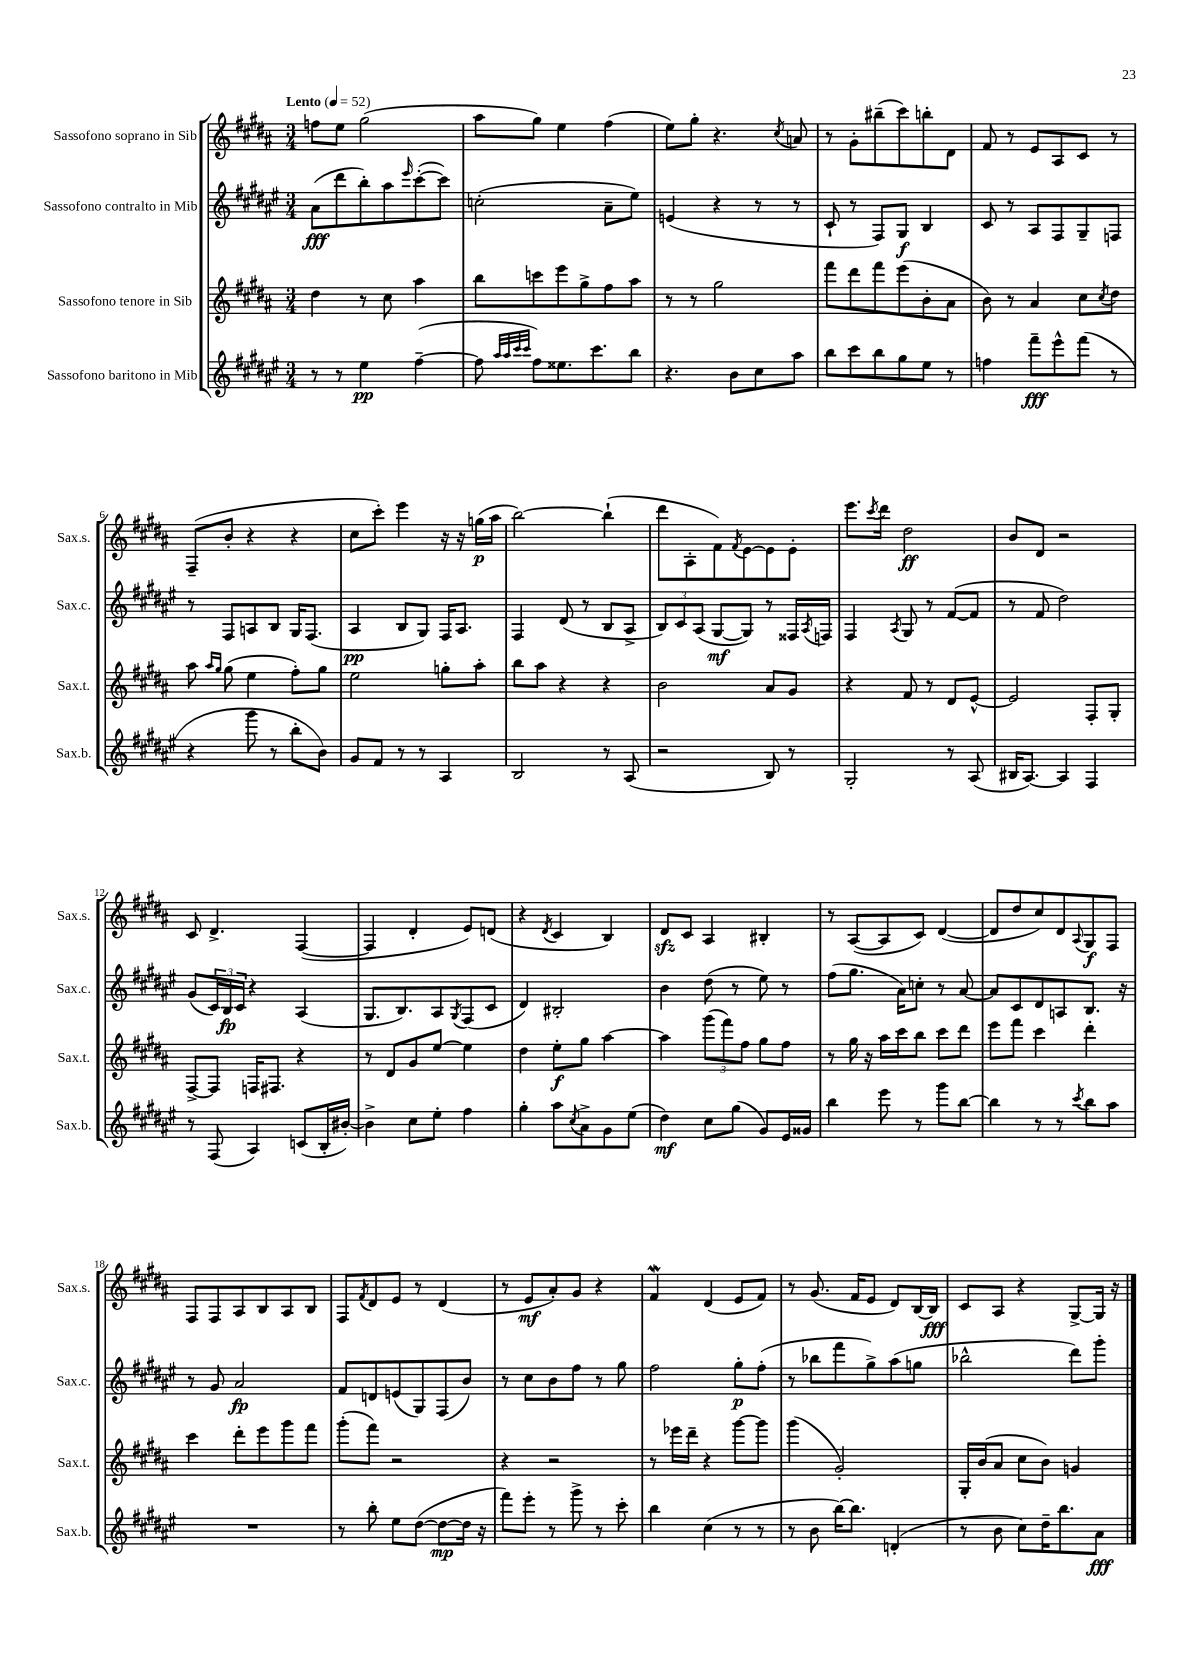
<<
\new StaffGroup <<
\new Staff = "s0" \with { instrumentName = "Sassofono soprano in Sib" shortInstrumentName = "Sax.s." } {
    \clef treble \key b \major \numericTimeSignature \time 3/4 \tempo "Lento" 4 = 52
    f''8 e''8 gis''2( |
    ais''8 gis''8) e''4 fis''4( |
    e''8) gis''8-. r4. \acciaccatura { cis''8 } a'8 |
    r8 gis'8-. bis''8--( cis'''8) b''8-. dis'8 |
    fis'8 r8 e'8 ais8 cis'8 r8 |
    fis8--( b'8-. r4 r4 |
    cis''8 cis'''8-.) e'''4 r16 r16 g''16\p( ais''16 |
    b''2~) b''4-!( |
    dis'''8 ais8-. fis'8) \acciaccatura { fis'8 } e'8~ e'8 e'8-. |
    e'''8. \acciaccatura { cis'''8 } dis'''16 dis''2\ff |
    b'8 dis'8 r2 |
    cis'8 dis'4.-> fis4~( |
    fis4 dis'4-. e'8) d'8( |
    r4 \acciaccatura { dis'8 } cis'4 b4) |
    dis'8\sfz cis'8 ais4 bis4-. |
    r8 ais8~( ais8 cis'8) dis'4~( |
    dis'8 dis''8 cis''8) dis'8 \appoggiatura { ais8 } gis8\f fis8 |
    fis8 fis8 ais8 b8 ais8 b8 |
    fis8 \acciaccatura { fis'8 } dis'8 e'8 r8 dis'4( |
    r8 e'8\mf ais'8-.) gis'8 r4 |
    fis'4\mordent dis'4( e'8 fis'8) |
    r8 gis'8.( fis'16 e'8 dis'8) b16~ b16\fff |
    cis'8 ais8 r4 gis8~-> gis16 r16 \bar "|." |
}
\new Staff = "s1" \with { instrumentName = "Sassofono contralto in Mib" shortInstrumentName = "Sax.c." } {
    \clef treble \key fis \major \numericTimeSignature \time 3/4
    ais'8\fff( dis'''8 b''8-.) ais''8 \grace { eis'''16 } cis'''8~-.( cis'''8) |
    c''2-.( ais'8-- eis''8) |
    e'4( r4 r8 r8 |
    cis'8-! r8 fis8) gis8\f b4 |
    cis'8 r8 ais8 fis8 gis8-- f8 |
    r8 fis8 a8 b8 gis16 fis8.( |
    ais4\pp b8 gis8) fis16 ais8. |
    fis4 dis'8( r8 b8 ais8-> |
    \tuplet 3/2 { b8) cis'8 ais8( } gis8~\mf gis8) r8 fisis16 \acciaccatura { ais8 } f16 |
    fis4 \acciaccatura { ais8 } gis8 r8 fis'8~( fis'8 |
    r8 fis'8 dis''2) |
    gis'8( \tuplet 3/2 { cis'16) b16\fp cis'16 } r4 ais4( |
    gis8. b8.) ais8 \acciaccatura { gis8 } fis8( cis'8 |
    dis'4) bis2-. |
    b'4 dis''8( r8 eis''8) r8 |
    fis''8( gis''8. ais'16) c''8-. r8 ais'8~ |
    ais'8 cis'8 dis'8 a8 b8. r16 |
    r8 gis'8 ais'2\fp |
    fis'8 d'8 e'8( gis8) fis8( b'8) |
    r8 cis''8 b'8 fis''8 r8 gis''8 |
    fis''2 gis''8-.\p fis''8-.( |
    r8 bes''8 fis'''8 gis''8->) ais''8( g''8 |
    bes''2-^ dis'''8) gis'''8-. \bar "|." |
}
\new Staff = "s2" \with { instrumentName = "Sassofono tenore in Sib" shortInstrumentName = "Sax.t." } {
    \clef treble \key b \major \numericTimeSignature \time 3/4
    dis''4 r8 cis''8 ais''4 |
    b''8 c'''8 e'''8 gis''8-> fis''8 ais''8 |
    r8 r8 gis''2 |
    fis'''8 dis'''8 fis'''8 e'''8( b'8-. ais'8 |
    b'8) r8 ais'4 cis''8 \acciaccatura { cis''8 } dis''8 |
    ais''8 \grace { ais''16 gis''16 } gis''8( e''4 fis''8-.) gis''8 |
    e''2 g''8-. ais''8-. |
    b''8 ais''8 r4 r4 |
    b'2 ais'8 gis'8 |
    r4 fis'8 r8 dis'8 e'8~-^ |
    e'2 fis8-. gis8-. |
    fis8~-> fis8 f16 fis8. r4 |
    r8 dis'8 gis'8 e''8~ e''4 |
    dis''4 e''8-.\f gis''8 ais''4~ |
    ais''4 \tuplet 3/2 { gis'''8( fis'''8) fis''8 } gis''8 fis''8 |
    r8 gis''16 r16 ais''16 cis'''16 b''8 cis'''8 dis'''8 |
    e'''8 fis'''8 cis'''4 dis'''4-. |
    cis'''4 dis'''8-. e'''8 gis'''8 fis'''8 |
    gis'''8-.( fis'''8) r2 |
    r4 r2 |
    r8 ees'''16 dis'''16-- r4 gis'''8~ gis'''8 |
    gis'''4( gis'2-.) |
    gis16-. b'16( ais'8 cis''8 b'8) g'4 \bar "|." |
}
\new Staff = "s3" \with { instrumentName = "Sassofono baritono in Mib" shortInstrumentName = "Sax.b." } {
    \clef treble \key fis \major \numericTimeSignature \time 3/4
    r8 r8 eis''4\pp fis''4~--( |
    fis''8 \grace { ais''32 ais''32 cis'''32 cis'''32 } fis''8) eisis''8. cis'''8. b''8 |
    r4. b'8 cis''8 ais''8 |
    b''8 cis'''8 b''8 gis''8 eis''8 r8 |
    f''4 fis'''8--\fff eis'''8-^ fis'''8( r8 |
    r4 gis'''8 r8 b''8-. b'8) |
    gis'8 fis'8 r8 r8 ais4 |
    b2 r8 ais8( |
    r2 b8) r8 |
    gis2-. r8 ais8( |
    bis16 ais8.~) ais4 fis4 |
    r8 fis8( ais4) c'8( b16-. bis'16~-.) |
    bis'4-> cis''8 eis''8-. fis''4 |
    gis''4-. ais''8 \acciaccatura { cis''8 } ais'8-> gis'8 eis''8( |
    dis''4\mf) cis''8 gis''8( gis'8) eis'16 gisis'16 |
    b''4 eis'''8 r8 gis'''8 b''8~ |
    b''4 r8 r8 \acciaccatura { cis'''8 } b''8 ais''8 |
    R2. |
    r8 b''8-. eis''8 dis''8~( dis''8~\mp dis''16 r16 |
    fis'''8) eis'''8-. r8 gis'''8-> r8 cis'''8-. |
    b''4 cis''4( r8 r8 |
    r8 b'8 b''16~) b''8. d'4-.( |
    r8 b'8 cis''8) dis''16-- b''8. ais'8\fff \bar "|." |
}
>>
>>
